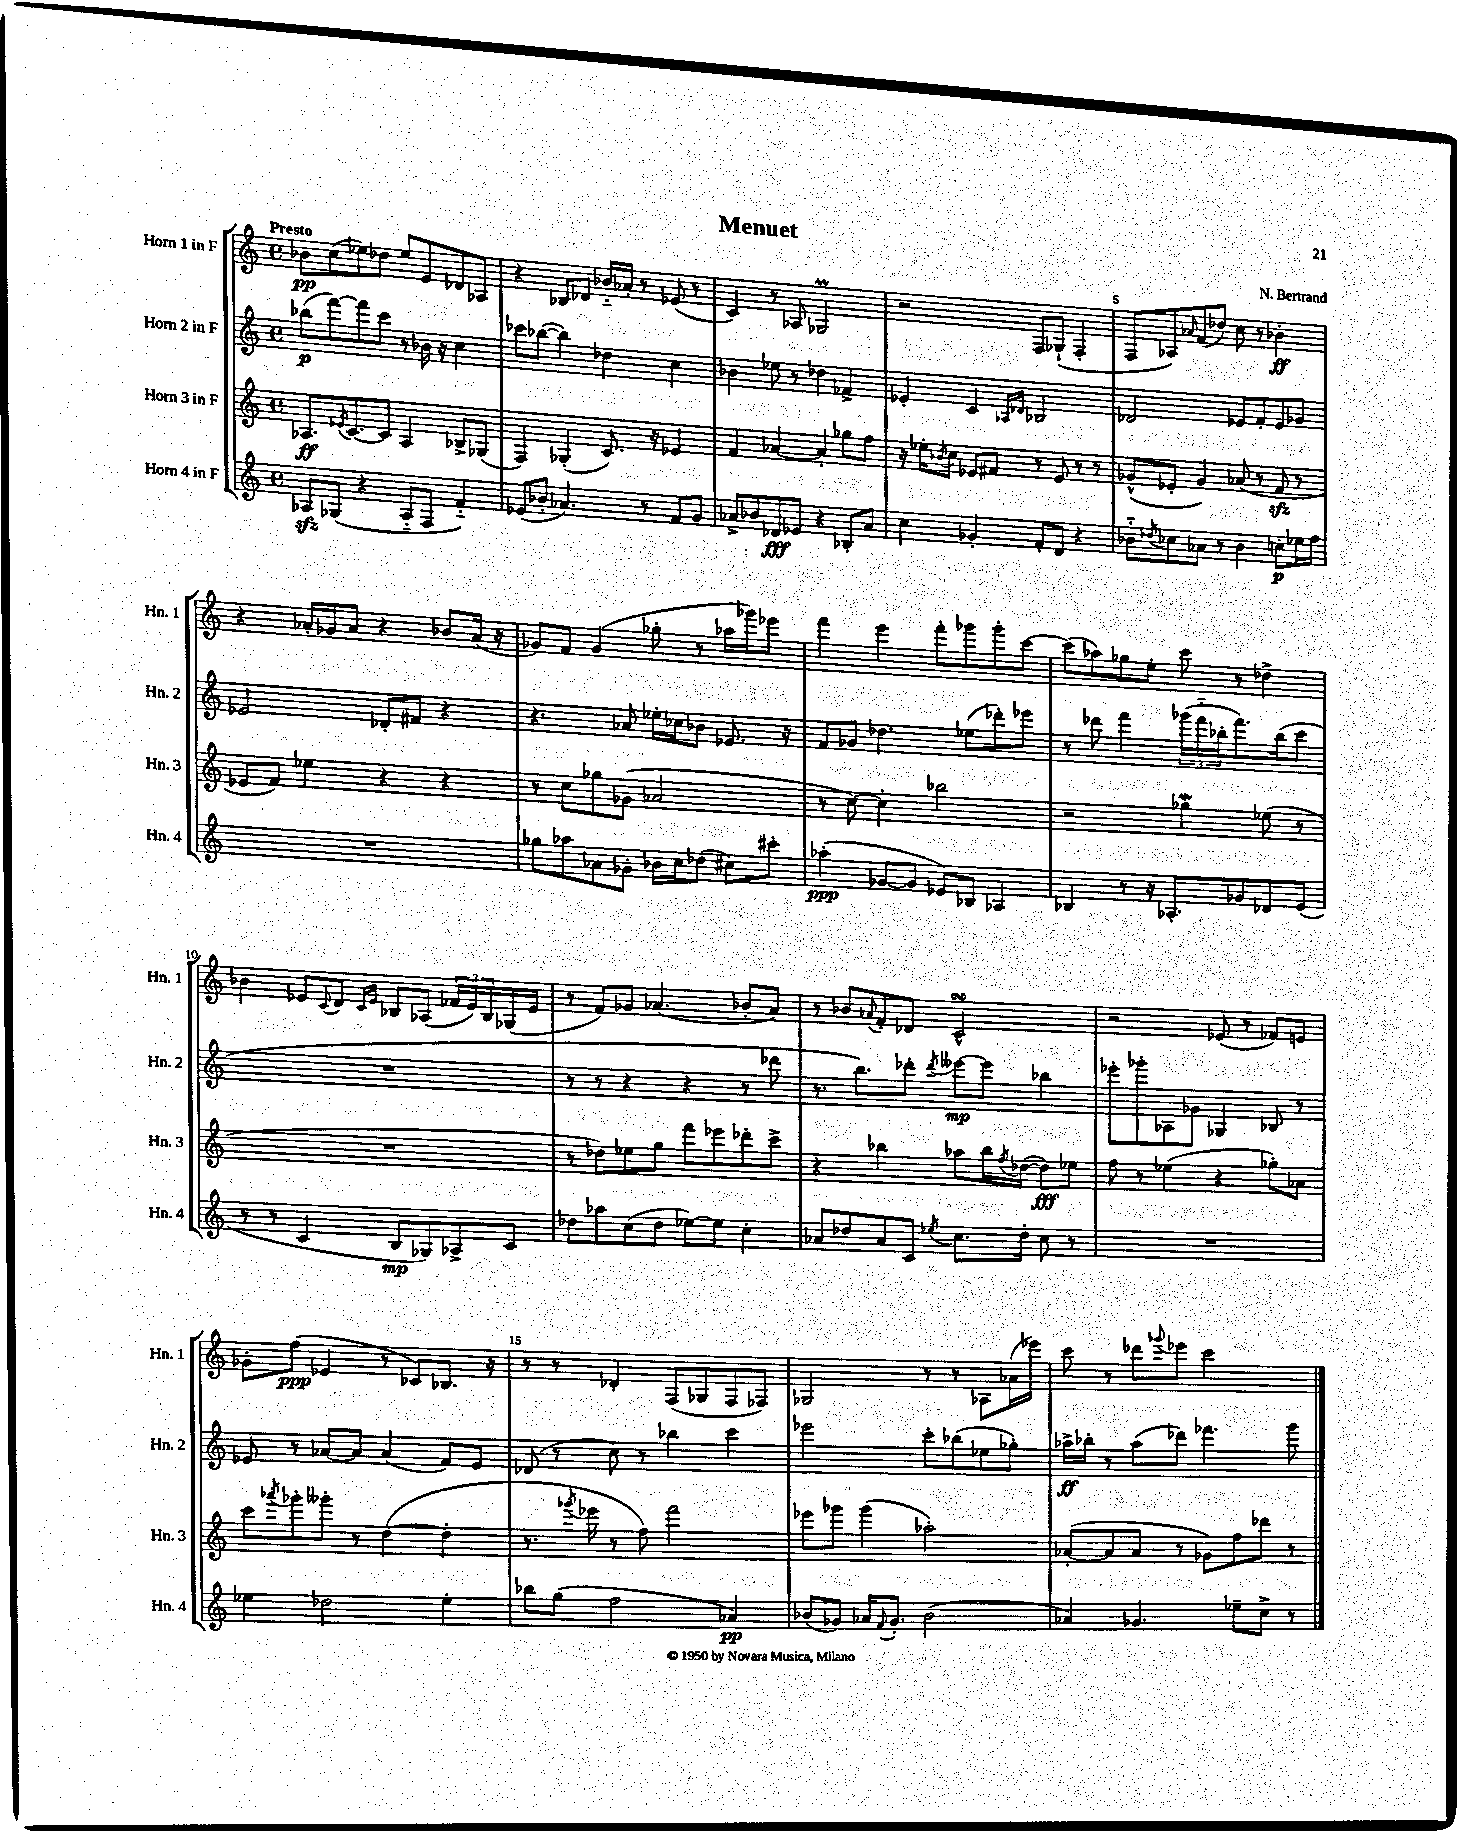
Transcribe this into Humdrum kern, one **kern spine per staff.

**kern	**kern	**kern	**kern
*staff4	*staff3	*staff2	*staff1
*clefG2	*clefG2	*clefG2	*clefG2
*k[]	*k[]	*k[]	*k[]
*M4/4	*M4/4	*M4/4	*M4/4
*met(c)	*met(c)	*met(c)	*met(c)
8A-	8.A-	(8bb-	8b-
(8G-	.	[8fff)	(8cc
.	8qe-	.	.
.	[8.c	.	.
4r	.	8fff]	8ee-)
.	8c]	8ccc	8dd-
8A-'~	4A-	8r	8ee-
8F	.	16b-	8e
.	.	16r	.
4f'~)	8B-^	4cc	8d-
.	(8G-	.	8A-
=	=	=	=
(8e-	4F)	8ccc-	4r
8b-'	.	([8bb-	.
4.a-)	(4G-'	4bb-])	8B-
.	.	.	8d-
.	8.c)	4dd-	16b-'~
.	.	.	16a-'
8r	.	.	8r
.	16r	.	.
8f	4e-	4cc	(8e-
8g	.	.	8r
=	=	=	=
8a-^	4f	4b-	4c)
8b-	.	.	.
8d-	[4a-	8ee-	8r
8e-	.	8r	8A-
4r	4a-']	4dd-	2G-
8B-'	8gg-	4f-^	.
8a-	8ff	.	.
=	=	=	=
4cc	16r	4e-'	2r
.	16ee-'	.	.
.	8qb-	.	.
.	8cc	.	.
4g-'	8e-	4c	.
.	8f#	.	.
.	.	16qqA-	.
.	.	16qqd-	.
8f'	8r	2B-	8F
8d	8e-	.	(8G-`
4r	8r	.	4F'
.	8r	.	.
=	=	=	=
8b-'~	(8g-^^	2d-	8F
8qdd-	.	.	.
8cc-	8e-'	.	8A-)
.	.	.	16qqa-
8a-	4g-)	.	(8f
8r	.	.	8dd-)
4b-	(8a-	8e-	8cc
.	8r	8f'	8r
8cc'	8f	8e-	4b-'
16ee-	8r	8g-	.
16ff	.	.	.
=	=	=	=
1r	8e-	2e-	4r
.	8f)	.	.
.	4ee-	.	16a-'
.	.	.	16g-
.	.	.	8a-
.	4r	8d-'	4r
.	.	8f#	.
.	4r	4r	8b-
.	.	.	(16a-
.	.	.	16r
=	=	=	=
8gg-	8r	4.r	8g-)
8aa-	8cc	.	8f
8a-	8gg-	.	(4g-
8g-'	(8g-	8a-	.
16b-	2a-	16ee-'	8gg-'
16cc	.	16cc-	.
(8dd-	.	8b-	8r
8cc#)	.	8.e-	16aa-
.	.	.	16ggg-)
8ccc#'	.	.	8eee-
.	.	16r	.
=	=	=	=
(4aa-'	8r	8f	4fff
.	[8cc)	8g-	.
[8g-	4cc']	4.dd-	4eee
8g-]	.	.	.
8e-)	2bb-	.	8fff'
8B-	.	(8ee-	8ggg-
4A-	.	8ddd-')	8ggg-'
.	.	8eee-	[8ccc
=	=	=	=
4B-	2r	8r	(8ccc]
.	.	8ddd-	8aa-)
8r	.	4fff	8gg-
16r	.	.	8ee'
8.A-'	.	.	.
.	4gg-	(24ggg-	8ccc
.	.	24fff'~	.
.	.	24bb-'	.
8g-	.	8.fff)	8r
8d-	(8ee-	.	4dd-^
.	.	(16bb-	.
(8e	8r	8ccc	.
=	=	=	=
8r	1r	1r	4b-
8r	.	.	.
4c	.	.	8e-
.	.	.	8qqc
.	.	.	8d
.	.	.	16qqc
.	.	.	16qqe-
8B	.	.	8B-
8G-)	.	.	(8A-
8A-^	.	.	24f-
.	.	.	24e-)
.	.	.	24B-
8c	.	.	(16G-
.	.	.	16e-
=	=	=	=
8dd-	8r	8r	8r
8aa-	8dd-)	8r	8f)
(8cc	8ee-	4r	8g-
8dd-	8gg	.	(4.a-
[8ee-)	8fff	4r	.
8ee-]	8eee-	.	.
4cc'	8ddd-'	8r	8b-'
.	8ccc^	8ddd-	8a-)
=	=	=	=
8a-	4r	8.r	8r
8dd-	.	.	8b-
.	.	8.bb)	.
.	.	.	8qqa-
8a-	4bb-	.	8f'
8c	.	8ddd-'	8d-
8qee-	.	8qddd-	.
8.cc	8aa-	[8eee--	2c^^
.	16bb-	8eee--]	.
.	8qff	.	.
16dd-'	([16dd-	.	.
8cc	8dd-])	4bb-	.
8r	8ee-	.	.
=	=	=	=
1r	8ff	8eee-'	2r
.	8r	8ggg-'	.
.	(4ee-	8A-	.
.	.	8g-	.
.	4r	4G-	(8e-
.	.	.	8r
.	8gg-')	8B-	8f-)
.	8a-	8r	8e
=	=	=	=
4ee-	8ccc	8e-	8g-'
.	8qaaa-	.	.
.	8ggg-'	8r	(8ff
2dd-	8ggg--'	[8a-	4e-
.	8r	8a-]	.
.	([4dd	(4a-	8r
.	.	.	8c-)
4ee-'	4dd']	8f)	8.B-
.	.	8e-	.
.	.	.	16r
=	=	=	=
8bb-	8.r	(8d-	8r
(8gg	.	8r	8r
.	8qggg-	.	.
.	16eee-	.	.
2ff	8r	8cc)	4d-'
.	8ff)	8r	.
.	2fff	4bb-	(8F
.	.	.	8G-
4a-)	.	4ccc	8F
.	.	.	8F-)
=	=	=	=
(8b-	8eee-	2eee-	2G-
8g-)	8ggg-	.	.
16a-	(4ggg-	.	.
8qqf	.	.	.
8.g-'	.	.	.
(2b-	2aa-')	8ccc'	8r
.	.	(8bb-	8r
.	.	8ee-	8A-
.	.	8gg-')	(16a-
.	.	.	16eee-)
=	=	=	=
4a-)	([8a-'	16aa-^	8ccc
.	.	16bb-'	.
.	8a-]	8r	8r
4.g-	8a-	(8aa-	8ddd-
.	.	.	8qqggg-
.	8r	8ddd-)	8eee-
.	8g-)	4.fff-	2ccc
8ee-~	8ff	.	.
8cc^	8ddd-	.	.
8r	8r	8ggg	.
==	==	==	==
*-	*-	*-	*-
